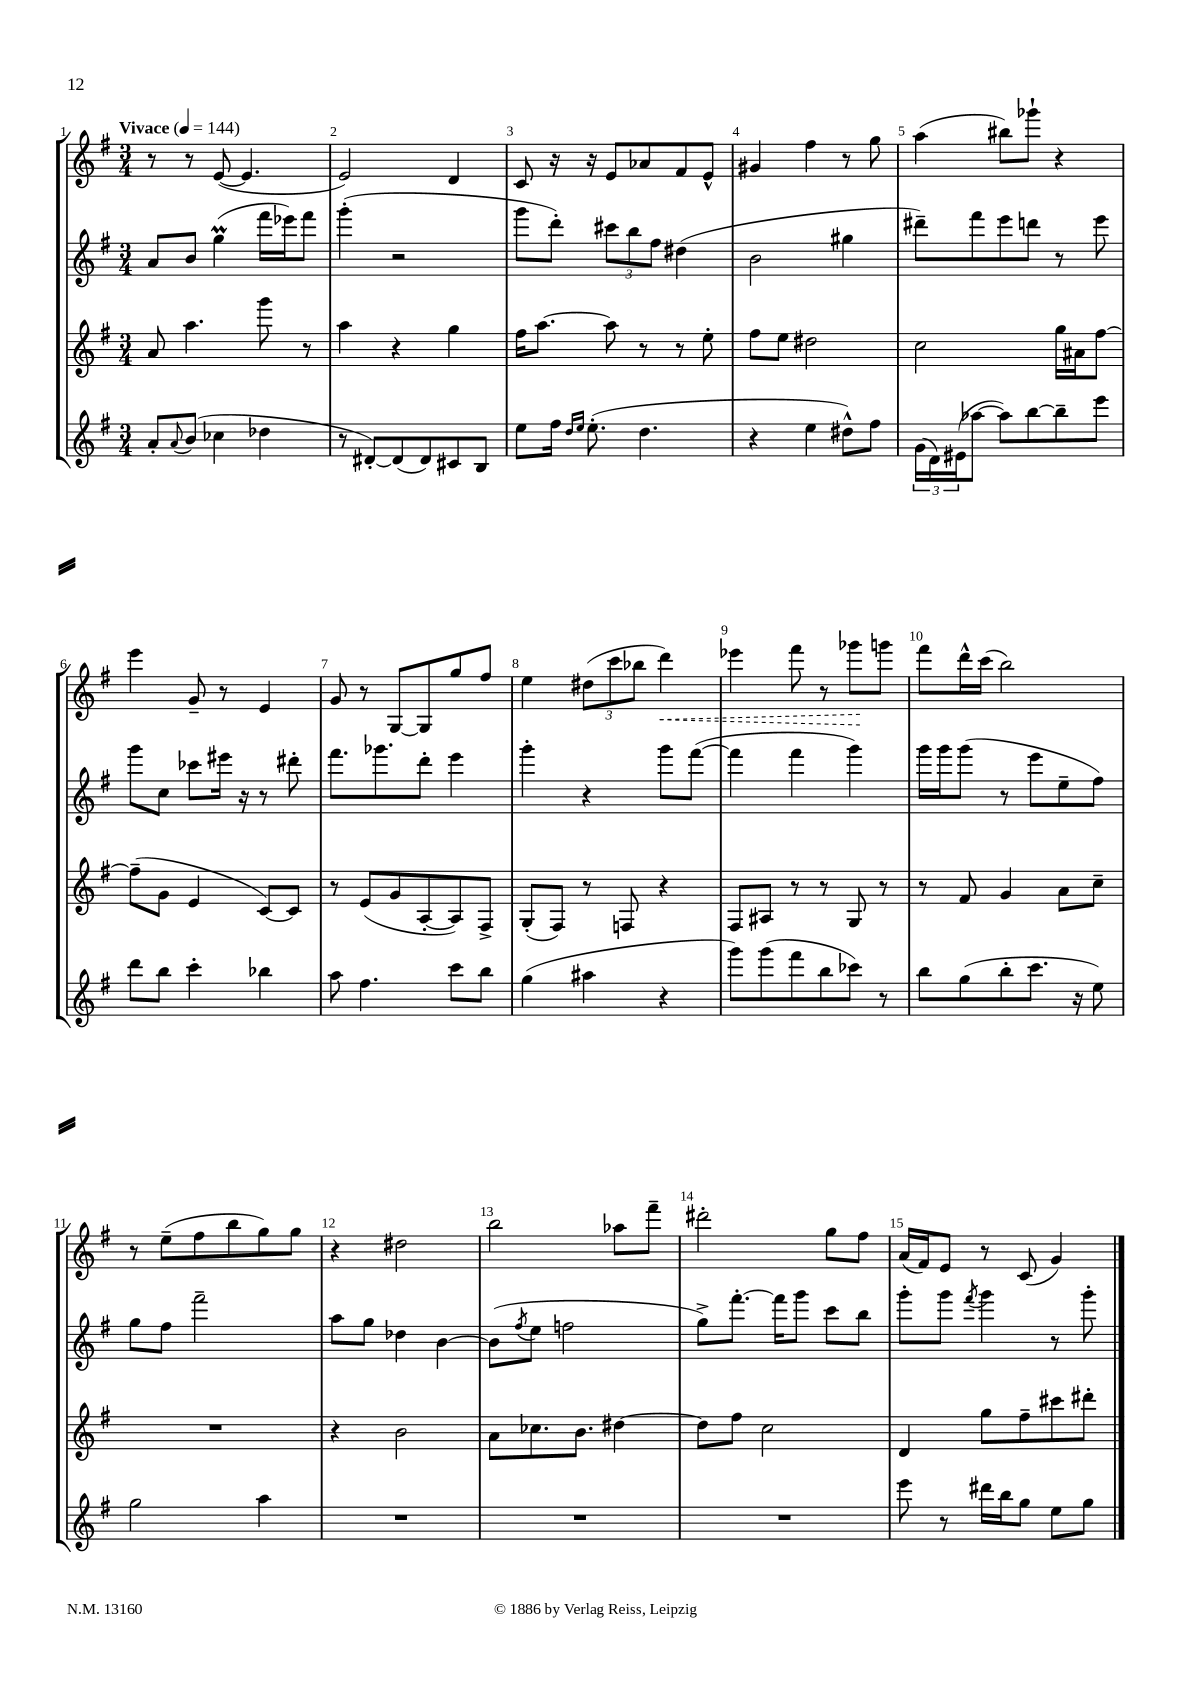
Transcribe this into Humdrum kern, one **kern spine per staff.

**kern	**kern	**kern	**kern
*staff4	*staff3	*staff2	*staff1
*clefG2	*clefG2	*clefG2	*clefG2
*k[f#]	*k[f#]	*k[f#]	*k[f#]
*M3/4	*M3/4	*M3/4	*M3/4
*MM144	*MM144	*MM144	*MM144
8a'	8a	8a	8r
8qqa	.	.	.
(8b	4.aa	8b	8r
4cc-	.	(4gg	([8e
.	.	.	4.e]
4dd-	8ggg	16fff#	.
.	.	16eee-)	.
.	8r	8fff#	.
=	=	=	=
8r	4aa	(4ggg'	2e)
[8d#')	.	.	.
(8d#]	4r	2r	.
8d#)	.	.	.
8c#	4gg	.	4d
8B	.	.	.
=	=	=	=
8ee	16ff#	8ggg	8c
.	[8.aa	.	.
16ff#	.	8ddd')	16r
16qqdd	.	.	.
16qqee	.	.	.
(8.ee'	.	.	16r
.	8aa]	12ccc#	8e
.	.	12bb	.
4.dd	8r	.	8a-
.	.	12ff#	.
.	8r	(4dd#	8f#
.	8ee'	.	8e^^
=	=	=	=
4r	8ff#	2b	4g#
.	8ee	.	.
4ee	2dd#	.	4ff#
8dd#^^)	.	4gg#	8r
8ff#	.	.	8gg
=	=	=	=
(24g	2cc	8ddd#~)	(4aa
24d)	.	.	.
(24e#	.	.	.
[8aa-	.	8fff#	.
8aa-])	.	8eee	8bb#)
[8bb	.	8ddd	8ggg-`
8bb~]	16gg	8r	4r
.	16a#	.	.
8eee	[8ff#	8eee	.
=	=	=	=
8ddd	(8ff#~]	8ggg	4eee
8bb	8g	8cc	.
4ccc'	4e	8ccc-	8g~
.	.	16eee#	8r
.	.	16r	.
4bb-	[8c)	8r	4e
.	8c]	8ddd#'	.
=	=	=	=
8aa	8r	8.fff#	8g
4.ff#	(8e	.	8r
.	.	8.ggg-	.
.	8g	.	[8G
.	[8A'	8ddd'	8G]
8ccc	8A])	4eee	8gg
8bb	8F#^	.	8ff#
=	=	=	=
(4gg	(8G'	4ggg'	4ee
.	8F#)	.	.
4aa#	8r	4r	(12dd#
.	.	.	12ccc
.	8F	.	.
.	.	.	12bb-
4r	4r	8ggg	4ddd)
.	.	([8fff#	.
=	=	=	=
8ggg)	8F#	4fff#]	4eee-
(8ggg	8A#	.	.
8fff#	8r	4fff#	8fff#
8bb	8r	.	8r
8ccc-)	8G	4ggg)	8ggg-
8r	8r	.	8ggg
=	=	=	=
8bb	8r	16ggg	8fff#
.	.	16ggg	.
(8gg	8f#	(8ggg	16ddd^^
.	.	.	(16ccc
8bb'	4g	8r	2bb)
8.ccc	.	8eee	.
.	8a	8ee~	.
16r	.	.	.
8ee)	8cc~	8ff#)	.
=	=	=	=
2gg	2.r	8gg	8r
.	.	8ff#	(8ee~
.	.	2fff#~	8ff#
.	.	.	8bb
4aa	.	.	8gg)
.	.	.	8gg
=	=	=	=
2.r	4r	8aa	4r
.	.	8gg	.
.	2b	4dd-	2dd#
.	.	[4b	.
=	=	=	=
2.r	8a	(8b]	2bb
.	.	8qff#	.
.	8.cc-	8ee	.
.	.	2ff	.
.	8.b	.	.
.	[4dd#	.	8aa-
.	.	.	8fff#~
=	=	=	=
2.r	8dd#]	8gg^)	2ddd#'
.	8ff#	[8.fff#'	.
.	2cc	.	.
.	.	16fff#]	.
.	.	8ggg	.
.	.	8ccc	8gg
.	.	8bb	8ff#
=	=	=	=
8eee	4d	8ggg'	(16a
.	.	.	16f#)
8r	.	8ggg	8e
.	.	8qfff#	.
16ddd#	8gg	4ggg	8r
16bb	.	.	.
8gg	8ff#~	.	(8c
8ee	8ccc#	8r	4g)
8gg	8ddd#'	8ggg'	.
==	==	==	==
*-	*-	*-	*-
